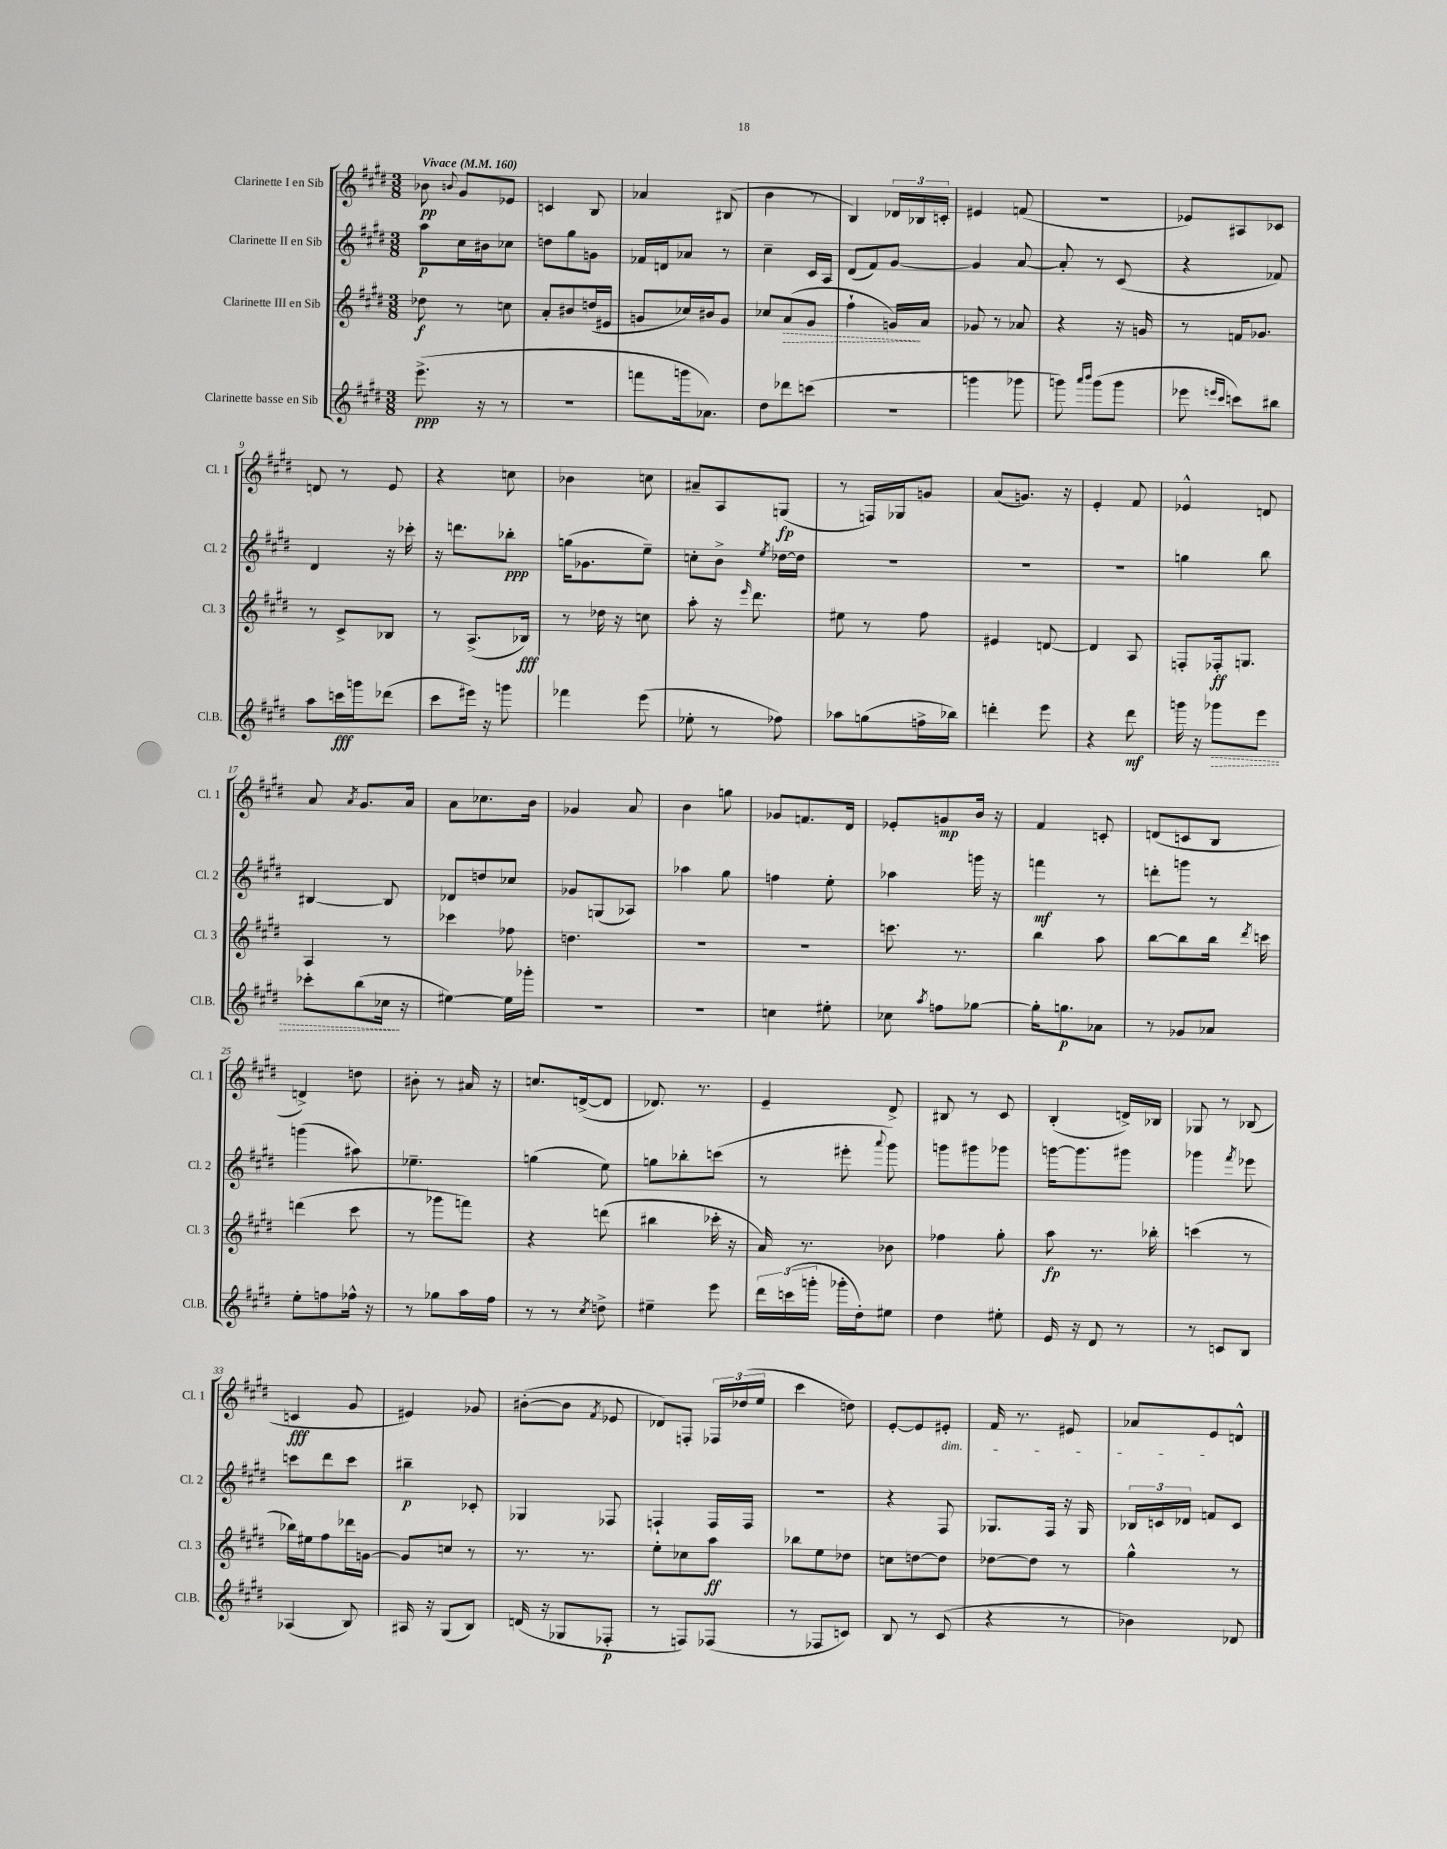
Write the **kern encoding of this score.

**kern	**kern	**kern	**kern
*staff4	*staff3	*staff2	*staff1
*clefG2	*clefG2	*clefG2	*clefG2
*k[f#c#g#d#]	*k[f#c#g#d#]	*k[f#c#g#d#]	*k[f#c#g#d#]
*M3/8	*M3/8	*M3/8	*M3/8
*MM160	*MM160	*MM160	*MM160
(8.eee^	8dd-	8aa	8b-
.	.	.	8qqb
.	8r	16cc#	8g#
16r	.	16b#	.
8r	8cc	8cc-	8e-
=	=	=	=
4.r	8a'	8dd	4c
.	8b#	8gg#	.
.	(16dd	8g	8B
.	16e#	.	.
=	=	=	=
8fff	8g	16f-	4a-
.	.	16d	.
16ggg	16cc-)	8a-	.
8.a-)	16b#	.	.
.	8g	8r	(8B#
=	=	=	=
8dd#	8cc-	4cc#~	4b
8ddd-	(8a	.	.
(8ccc	8g#	16c#	8r
.	.	16A	.
=	=	=	=
4.r	4ff#`	(8d#	4B)
.	.	8f#)	.
.	16g)	[8g#	24d-
.	.	.	24B-
.	16a	.	.
.	.	.	24c'
=	=	=	=
4ggg	8g-	4g#]	4e#
.	8r	.	.
8ggg-	8a-	[8a	(8f
=	=	=	=
8ggg)	4r	8a']	4.r
16qqaaa	.	.	.
16qqbbb	.	.	.
(8ggg	.	8r	.
8ggg	16r	(8c#	.
.	16g	.	.
=	=	=	=
8eee-	8r	4r	8e-)
16qqeee	.	.	.
16qqccc#	.	.	.
8ccc)	16f	.	8A#
.	8.g-	.	.
8bb#	.	8f-)	8c-
=	=	=	=
8aa	8r	4d#	8d
16ccc	8c#^	.	8r
16ggg	.	.	.
(8ddd-	8B-	16r	8e
.	.	16ccc-'	.
=	=	=	=
8ccc#	8r	16r	4r
.	.	8.ddd	.
16eee#)	(8.A^	.	.
16r	.	.	.
8ggg	.	8bb-'	8cc
.	16B-)	.	.
=	=	=	=
4fff-	8r	(16gg	4b-
.	.	8.g-	.
.	16dd-	.	.
.	16r	.	.
(8eee	8cc	8ee~)	8cc
=	=	=	=
8ee-'	8aa'	8cc'	8a#~
8r	16r	8b^	8A
.	16qqeee	.	.
.	8.ddd#	.	.
.	.	8qee	.
8ff-)	.	[16dd-	(8G
.	.	16dd-]	.
=	=	=	=
8aa-	8ee#	4.r	8r
(8gg	8r	.	16F)
.	.	.	16G-
16ff^	8ff#	.	8g
16bb-)	.	.	.
=	=	=	=
4ddd'	4e#	4.r	(8a
.	.	.	8.g)
8eee	[8d	.	.
.	.	.	16r
=	=	=	=
4r	4d]	4.r	4e'
8ddd#	8A	.	8f#
=	=	=	=
16ggg	8F'	4gg	4e-^^
16r	.	.	.
8ggg-	16F-'	.	.
.	8.G	.	.
8eee	.	8bb	8d
=	=	=	=
8ccc-'	4A	[4B#	8a
.	.	.	8qa
(8bb	.	.	8.g#
16cc-	8r	8B#]	.
16r	.	.	16a
=	=	=	=
[4ee#)	4ccc-	8d-	8a
.	.	8dd	8.cc-
16ee#]	8ff-	8cc-	.
16ggg-'	.	.	16b
=	=	=	=
4.r	4.dd	8g-	4g-
.	.	(8G	.
.	.	8A-)	8a
=	=	=	=
4.r	4.r	4aa-	4b
.	.	8gg#	8gg
=	=	=	=
4cc	4.r	4ff	8g-
.	.	.	8.f
8ee#'	.	8ee'	.
.	.	.	16d#
=	=	=	=
8cc-	8.ccc	4aa-	8e-'
8qaa	.	.	.
8ff	.	.	8g
.	8.r	.	.
[8gg-	.	16ggg	16b
.	.	16r	16r
=	=	=	=
16gg-']	4bb	4fff	4f#
8.gg	.	.	.
8a-	8aa	8r	8c'
=	=	=	=
8r	[8bb	8ddd'	(8d
8g-	8bb]	8ggg	8c
8a-	16bb	8r	8B
.	8qddd#	.	.
.	16ccc	.	.
=	=	=	=
8ee'	(4ddd	(4ggg	4d^)
8ff	.	.	.
16ff-^^	8ccc#	8aa#)	8dd
16r	.	.	.
=	=	=	=
8r	8r	4.ee-~	8b#'
8gg-	8ggg-	.	8r
16aa	8fff)	.	16a#
16ff#	.	.	16r
=	=	=	=
8r	4r	(4gg	8.cc
8r	.	.	.
.	.	.	([16d^
8qcc#	.	.	.
8dd^	(8ddd	8ee)	8d]
=	=	=	=
4ee#~	4bb#	8gg	8.d-)
.	.	8bb-'	.
.	.	.	8.r
8eee	16ccc-'	(8ccc	.
.	16r	.	.
=	=	=	=
24ddd#	16a)	8r	4e~
(24ccc	.	.	.
.	8.r	.	.
24ggg'	.	.	.
16ggg-'	.	8eee#'	.
16dd#')	.	.	.
.	.	8qqaaa	.
8ee#	8b-	8ggg#)	8d#^
=	=	=	=
4dd#	4ff-	8ggg	8B#
.	.	8ggg#	8r
8ee#'	8gg#'	8ggg-	8c#
=	=	=	=
16e	8aa	[16ggg	(4B'
16r	.	8.ggg]	.
8d#	8.r	.	.
8r	.	8ggg#	16d^)
.	16bb-'	.	16B-
=	=	=	=
8r	(4ccc	4ggg-	8G-
8c	.	.	8r
.	.	8qfff#	.
8B	8r	8eee-	(8B-
=	=	=	=
(4A-	16bb-)	8ccc	4c
.	16ee#	.	.
.	8ff#	8ddd#	.
8B)	16ddd-	8ccc	8g#
.	[16g	.	.
=	=	=	=
16A#	8g]	4bb#~	4e#)
16r	.	.	.
(8G#	8cc	.	.
8B)	8r	8c-'	8g-
=	=	=	=
(16d	8.r	4G-	([8b#'
16r	.	.	.
8G-	.	.	8b#]
.	8.r	.	.
.	.	.	8qf#
8F-'	.	8F-	8e-
=	=	=	=
8r	8ee'	4F`	8d-)
8F)	8cc-	.	8F'
(8F-	8aa	16F	24F-
.	.	.	(24dd-
.	.	16F	.
.	.	.	24ee
=	=	=	=
8r	8bb-	4.r	4ccc#
8F-	8ee	.	.
8c)	8dd-	.	8dd)
=	=	=	=
8B	8cc	4r	[8e'
8r	[8dd	.	8e]
(8c#	8dd]	8F#	8e#'
=	=	=	=
4r	[8dd-	8.G-	16f#
.	.	.	8.r
.	8dd-]	.	.
.	.	16F#	.
8r	8r	16r	8e#
.	.	16G-	.
=	=	=	=
4b-)	4gg#^^	24B-	8a-
.	.	24c	.
.	.	24d-	.
.	.	8f	8e
8d-	8r	8c	8d^^
==	==	==	==
*-	*-	*-	*-
